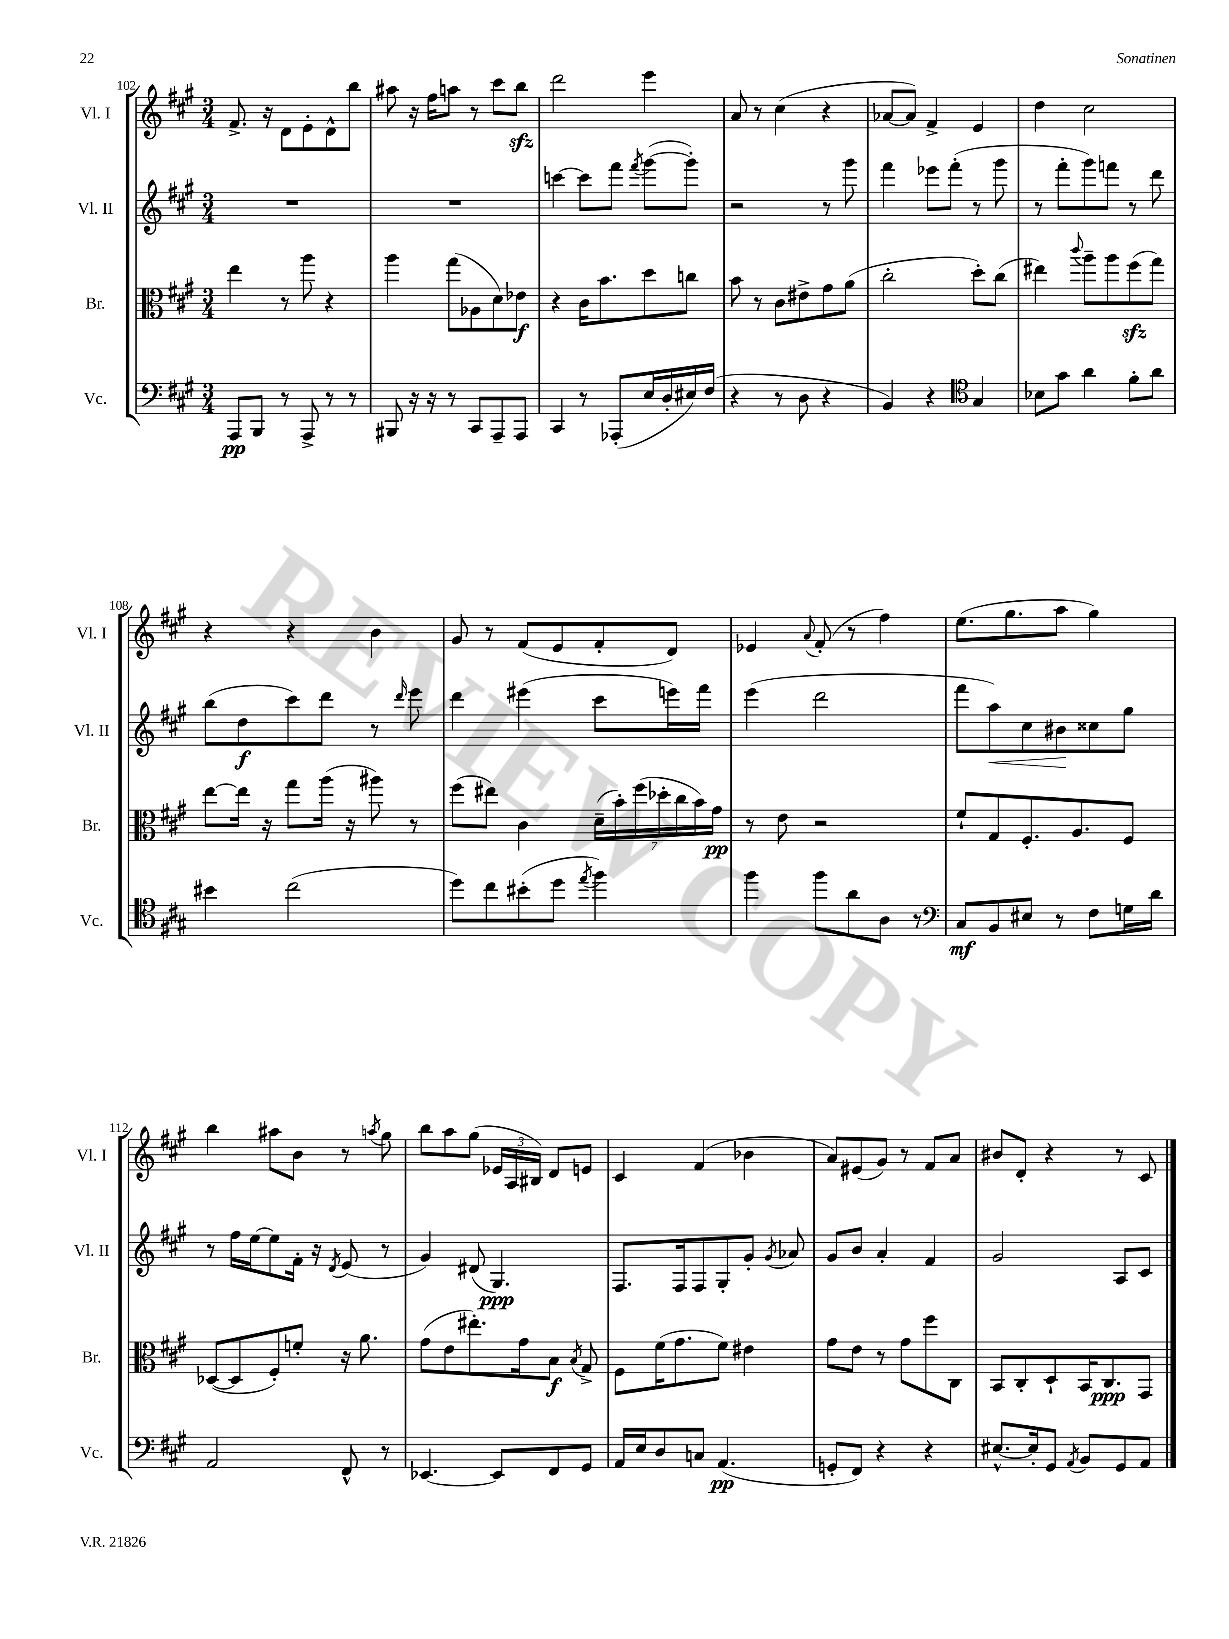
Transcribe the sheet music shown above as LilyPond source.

<<
\new StaffGroup <<
\new Staff = "s0" \with { instrumentName = "Vl. I" shortInstrumentName = "Vl. I" } {
    \clef treble \key a \major \numericTimeSignature \time 3/4
    \autoBeamOff fis'8.-> r16 d'8[ e'8-. d'8-^ b''8] |
    ais''8 r16 fis''16[ a''8] r8 cis'''8[ b''8]\sfz |
    d'''2 e'''4 |
    a'8 r8 cis''4( r4 |
    aes'8[~ aes'8]) fis'4-> e'4 |
    d''4 cis''2 |
    r4 r4 b'4 |
    gis'8 r8 fis'8[( e'8 fis'8-. d'8]) |
    ees'4 \appoggiatura { a'8 } fis'8-.( r8 fis''4) |
    e''8.[( gis''8. a''8] gis''4) |
    b''4 ais''8[ b'8] r8 \acciaccatura { a''8 } gis''8 |
    b''8[ a''8 gis''8]( \tuplet 3/2 { ees'16[ a16 bis16]) } d'8[ e'8] |
    cis'4 fis'4( bes'4 |
    a'8[) eis'8( gis'8]) r8 fis'8[ a'8] |
    bis'8[ d'8]-. r4 r8 cis'8 \bar "|." |
}
\new Staff = "s1" \with { instrumentName = "Vl. II" shortInstrumentName = "Vl. II" } {
    \clef treble \key a \major \numericTimeSignature \time 3/4
    \autoBeamOff R2. |
    R2. |
    c'''4~ c'''8[ fis'''8] \acciaccatura { fis'''8 } gis'''8[~( gis'''8]-.) |
    r2 r8 gis'''8 |
    fis'''4 ees'''8[ fis'''8]-.( r8 gis'''8 |
    r8 fis'''8[-. gis'''8) f'''8] r8 d'''8 |
    b''8[( d''8\f cis'''8) d'''8] r8 \grace { d'''16 } e'''8 |
    d'''4 eis'''4( cis'''8[ e'''16) fis'''16] |
    e'''4( d'''2 |
    fis'''8[ a''8\<) cis''8 bis'8\! cisis''8 gis''8] |
    r8 fis''16[ e''16~ e''8 fis'16]-. r16 \acciaccatura { d'8 } e'8( r8 |
    gis'4) dis'8( gis4.\ppp) |
    fis8.[ fis16 fis8 gis8-. gis'8]-. \acciaccatura { gis'8 } aes'8 |
    gis'8[ b'8] a'4-. fis'4 |
    gis'2 a8[ cis'8] \bar "|." |
}
\new Staff = "s2" \with { instrumentName = "Br." shortInstrumentName = "Br." } {
    \clef alto \key a \major \numericTimeSignature \time 3/4
    \autoBeamOff e''4 r8 a''8 r4 |
    a''4 gis''8[( aes8 d'8) ees'8]\f |
    r4 cis'16[ b'8. d''8 c''8] |
    b'8 r8 cis'8[ eis'8-> gis'8 a'8]( |
    cis''2-. d''8[-.) cis''8]( |
    eis''4) \appoggiatura { cis'''8 } a''8[-- a''8 fis''8\sfz( gis''8]) |
    e''8[~ e''16] r16 gis''8[ a''16]( r16 ais''8) r8 |
    fis''8[( eis''8]) cis'4 \tuplet 7/4 { d'16[--( b'16-.) fis''16( des''16-. cis''16 b'16) gis'16]\pp } |
    r8 e'8 r2 |
    fis'8[-! gis8 fis8.-. a8. fis8] |
    des8[~( des8 fis8-.) f'8]-. r16 a'8. |
    gis'8[( e'8 eis''8.-.) gis'16 b8]\f \acciaccatura { b8 } gis8-> |
    fis8[ fis'16( gis'8. fis'8]) eis'4 |
    gis'8[ e'8] r8 gis'8[ fis''8 cis8] |
    b,8[ cis8-. d8-! b,16 cis8.\ppp gis,8] \bar "|." |
}
\new Staff = "s3" \with { instrumentName = "Vc." shortInstrumentName = "Vc." } {
    \clef bass \key a \major \numericTimeSignature \time 3/4
    \autoBeamOff a,,8[\pp b,,8] r8 a,,8-> r8 r8 |
    bis,,8 r16 r16 r8 cis,8[ a,,8-- a,,8] |
    cis,4 r8 aes,,8[-.( e16 d16-. eis16) fis16]( |
    r4 r8 d8 r4 |
    b,4) r4 \clef tenor gis4 |
    bes8[ gis'8] a'4 fis'8[-. a'8] |
    bis'4 cis''2( |
    d''8[) cis''8 bis'8-.( d''8] \acciaccatura { e''8 } fis''4) |
    fis''4 fis''8[ a'8 a8] r8 |
    \clef bass cis8[\mf b,8 eis8] r8 fis8[ g16 d'16] |
    a,2 fis,8-^ r8 |
    ees,4.~ ees,8[ fis,8 gis,8] |
    a,16[ e16 d8 c8] a,4.\pp( |
    g,8[-. fis,8]) r4 r4 |
    eis8.[~-^ eis16-. gis,8] \acciaccatura { a,8 } b,8[ gis,8 a,8] \bar "|." |
}
>>
>>
\layout { \context { \Score currentBarNumber = #102 } }
